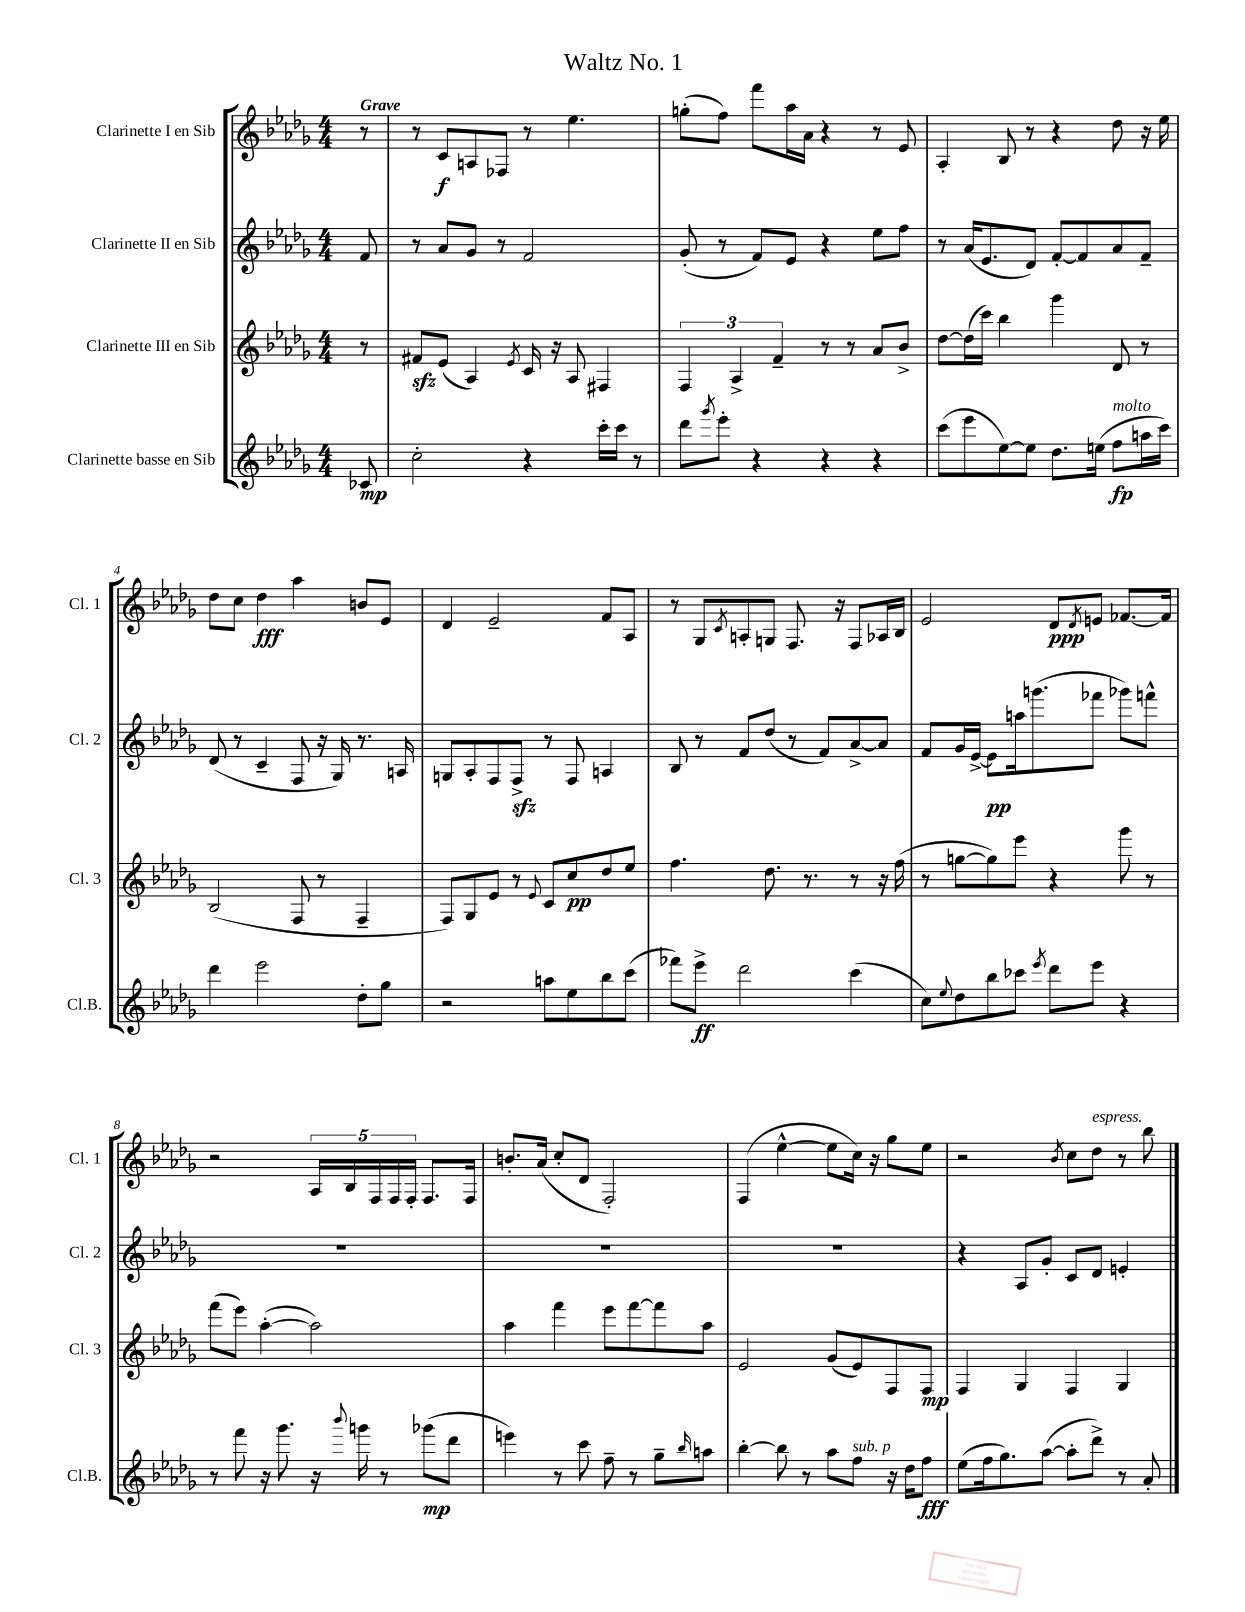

**kern	**dynam	**kern	**dynam	**kern	**dynam	**kern	**dynam
*part4	*part4	*part3	*part3	*part2	*part2	*part1	*part1
*staff4	*staff4	*staff3	*staff3	*staff2	*staff2	*staff1	*staff1
*I"Clarinette basse en Sib	*	*I"Clarinette III en Sib	*	*I"Clarinette II en Sib	*	*I"Clarinette I en Sib	*
*I'Cl.B.	*	*I'Cl. 3	*	*I'Cl. 2	*	*I'Cl. 1	*
*clefG2	*	*clefG2	*	*clefG2	*	*clefG2	*
*k[b-e-a-d-g-]	*	*k[b-e-a-d-g-]	*	*k[b-e-a-d-g-]	*	*k[b-e-a-d-g-]	*
*M4/4	*	*M4/4	*	*M4/4	*	*M4/4	*
=	=	=	=	=	=	=	=
!	!	!	!	!	!	!LO:TX:a:B:t=Grave	!
8c-X/	mp	8r	.	8f/	.	8r	.
=1	=1	=1	=1	=1	=1	=1	=1
2cc'\	.	8f#Xzz/L	.	8r	.	8r	.
.	.	(8e-/J	.	8a-/L	.	8c/L	f
.	.	4A-/)	.	8g-/J	.	8An/	.
.	.	.	.	8r	.	8F-X/J	.
.	.	8qe-/	.	.	.	.	.
4r	.	16c/	.	2f/	.	8r	.
.	.	16r	.	.	.	.	.
.	.	8A-/	.	.	.	4.ee-\	.
16ccc'\LL	.	4F#X/	.	.	.	.	.
16ccc\JJ	.	.	.	.	.	.	.
8r	.	.	.	.	.	.	.
=2	=2	=2	=2	=2	=2	=2	=2
8ddd-\L	.	6F/	.	(8g-'/	.	(8ggn'\L	.
8qggg-/	.	.	.	.	.	.	.
8eee-'\J	.	.	.	8r	.	8ff\J)	.
.	.	6A-^/	.	.	.	.	.
4r	.	.	.	8f/L)	.	8fff\L	.
.	.	6f~/	.	.	.	.	.
.	.	.	.	8e-/J	.	16aa-\L	.
.	.	.	.	.	.	16a-\JJ	.
4r	.	8r	.	4r	.	4r	.
.	.	8r	.	.	.	.	.
4r	.	8a-/L	.	8ee-\L	.	8r	.
.	.	8b-^/J	.	8ff\J	.	8e-/	.
=3	=3	=3	=3	=3	=3	=3	=3
(8ccc\L	.	[8dd-\L	.	8r	.	4A-'/	.
8eee-\	.	(16dd-\L]	.	(16a-/KL	.	.	.
.	.	16ccc\JJ)	.	8.e-/	.	.	.
[8ee-\)	.	4bb-\	.	.	.	8B-/	.
8ee-\J]	.	.	.	8d-/J)	.	8r	.
8.dd-\L	.	4ggg-\	.	[8f'/L	.	4r	.
.	.	.	.	8f/]	.	.	.
(16een\Jk	.	.	.	.	.	.	.
!LO:TX:a:i:t=molto	!	!	!	!	!	!	!
8ff\L	fp	8d-/	.	8a-/	.	8dd-\	.
16aan\L	.	8r	.	8f~/J	.	16r	.
16ccc\JJ)	.	.	.	.	.	16ee-\	.
!!LO:LB:g=z
=4	=4	=4	=4	=4	=4	=4	=4
4ddd-\	.	(2B-/	.	(8d-/	.	8dd-\L	.
.	.	.	.	8r	.	8cc\J	.
2eee-\	.	.	.	4c~/	.	4dd-\	fff
.	.	8F/	.	8F/	.	4aa-\	.
.	.	8r	.	16r	.	.	.
.	.	.	.	16G-/)	.	.	.
8dd-'\L	.	4F~/	.	8.r	.	8bn/L	.
8gg-\J	.	.	.	.	.	8e-/J	.
.	.	.	.	16An/	.	.	.
=5	=5	=5	=5	=5	=5	=5	=5
2r	.	8F/L)	.	8Gn/L	.	4d-/	.
.	.	8G-/	.	8A-'/	.	.	.
.	.	8e-/J	.	8F/	.	2e-~/	.
.	.	8r	.	8Fzz^/J	.	.	.
.	.	8qqe-/	.	.	.	.	.
8aan\L	.	8c/L	.	8r	.	.	.
8ee-\	.	8cc/	pp	8F/	.	.	.
8bb-\	.	8dd-/	.	4An/	.	8f/L	.
(8ccc\J	.	8ee-/J	.	.	.	8A-/J	.
=6	=6	=6	=6	=6	=6	=6	=6
8fff-X\L)	.	4.ff\	.	8B-/	.	8r	.
8eee-^\J	ff	.	.	8r	.	8G-/L	.
.	.	.	.	.	.	8qc/	.
2ddd-\	.	.	.	8f/L	.	8An'/	.
.	.	8.dd-\	.	(8dd-/J	.	8Gn/J	.
.	.	.	.	8r	.	8.F/	.
.	.	8.r	.	.	.	.	.
.	.	.	.	8f/L)	.	.	.
.	.	.	.	.	.	16r	.
(4ccc\	.	8r	.	[8a-^/	.	8F/L	.
.	.	16r	.	8a-/J]	.	16A-X/L	.
.	.	(16ff\	.	.	.	16B-/JJ	.
=7	=7	=7	=7	=7	=7	=7	=7
8cc\L)	.	8r	.	8f/L	.	2e-/	.
8qqee-/	.	.	.	.	.	.	.
8dd-\	.	[8ggn\L	.	16g-/L	.	.	.
.	.	.	.	[16e-^/JJ	.	.	.
8bb-\	.	8gg\])	.	8e-\L]	pp	.	.
8ccc-X\J	.	8eee-\J	.	16aan\k	.	.	.
.	.	.	.	(8.gggn\	.	.	.
8qeee-/	.	.	.	.	.	.	.
8ddd-\L	.	4r	.	.	.	8d-/L	ppp
.	.	.	.	.	.	8qd-/	.
8eee-\J	.	.	.	8fff-X\J	.	8en/J	.
4r	.	8ggg-\	.	8ggg-X\L)	.	[8.f-X/L	.
.	.	8r	.	8fffn^^\J	.	.	.
.	.	.	.	.	.	16f-/Jk]	.
!!LO:LB:g=z
=8	=8	=8	=8	=8	=8	=8	=8
8r	.	(8fff\L	.	1r	.	2r	.
8fff\	.	8eee-\J)	.	.	.	.	.
16r	.	([4aa-'\	.	.	.	.	.
8.ggg-\	.	.	.	.	.	.	.
16r	.	2aa-\])	.	.	.	20A-/LL	.
.	.	.	.	.	.	20B-/	.
8qqbbb-/	.	.	.	.	.	.	.
16gggn\	.	.	.	.	.	.	.
.	.	.	.	.	.	20F/	.
8r	.	.	.	.	.	.	.
.	.	.	.	.	.	20F/	.
.	.	.	.	.	.	20F'/JJ	.
(8ggg-X\L	mp	.	.	.	.	8.F/L	.
8ddd-\J	.	.	.	.	.	.	.
.	.	.	.	.	.	16F/Jk	.
=9	=9	=9	=9	=9	=9	=9	=9
4eeen\)	.	4aa-\	.	1r	.	8.bn'/L	.
.	.	.	.	.	.	(16a-/Jk	.
8r	.	4fff\	.	.	.	8cc'/L	.
8ccc\	.	.	.	.	.	8d-/J	.
8ff~\	.	8eee-\L	.	.	.	2F'/)	.
8r	.	[8fff\	.	.	.	.	.
8gg-~\L	.	8fff\]	.	.	.	.	.
16qqbb-/	.	.	.	.	.	.	.
8aan\J	.	8aa-\J	.	.	.	.	.
=10	=10	=10	=10	=10	=10	=10	=10
[4bb-'\	.	2e-/	.	1r	.	(4F/	.
8bb-\]	.	.	.	.	.	[4ee-^^\	.
8r	.	.	.	.	.	.	.
8aa-\L	.	(8g-/L	.	.	.	8ee-\L]	.
!LO:TX:a:i:t=sub. p	!	!	!	!	!	!	!
8ff\J	.	8e-/)	.	.	.	16cc\Jk)	.
.	.	.	.	.	.	16r	.
16r	.	8F/	.	.	.	8gg-\L	.
16dd-\KL	.	.	.	.	.	.	.
8ff\J	fff	8F/J	mp	.	.	8ee-\J	.
=11	=11	=11	=11	=11	=11	=11	=11
(8ee-\L	.	4F/	.	4r	.	2r	.
16ff\k	.	.	.	.	.	.	.
8.gg-\)	.	.	.	.	.	.	.
.	.	4G-/	.	8A-/L	.	.	.
([8aa-\J	.	.	.	8g-'/J	.	.	.
.	.	.	.	.	.	8qb-/	.
8aa-'\L]	.	4F/	.	8c/L	.	8cc\L	.
!	!	!	!	!	!	!LO:TX:a:i:t=espress.	!
8ddd-^\J)	.	.	.	8d-/J	.	8dd-\J	.
8r	.	4G-/	.	4en'/	.	8r	.
8a-'/	.	.	.	.	.	8bb-\	.
==	==	==	==	==	==	==	==
*-	*-	*-	*-	*-	*-	*-	*-
